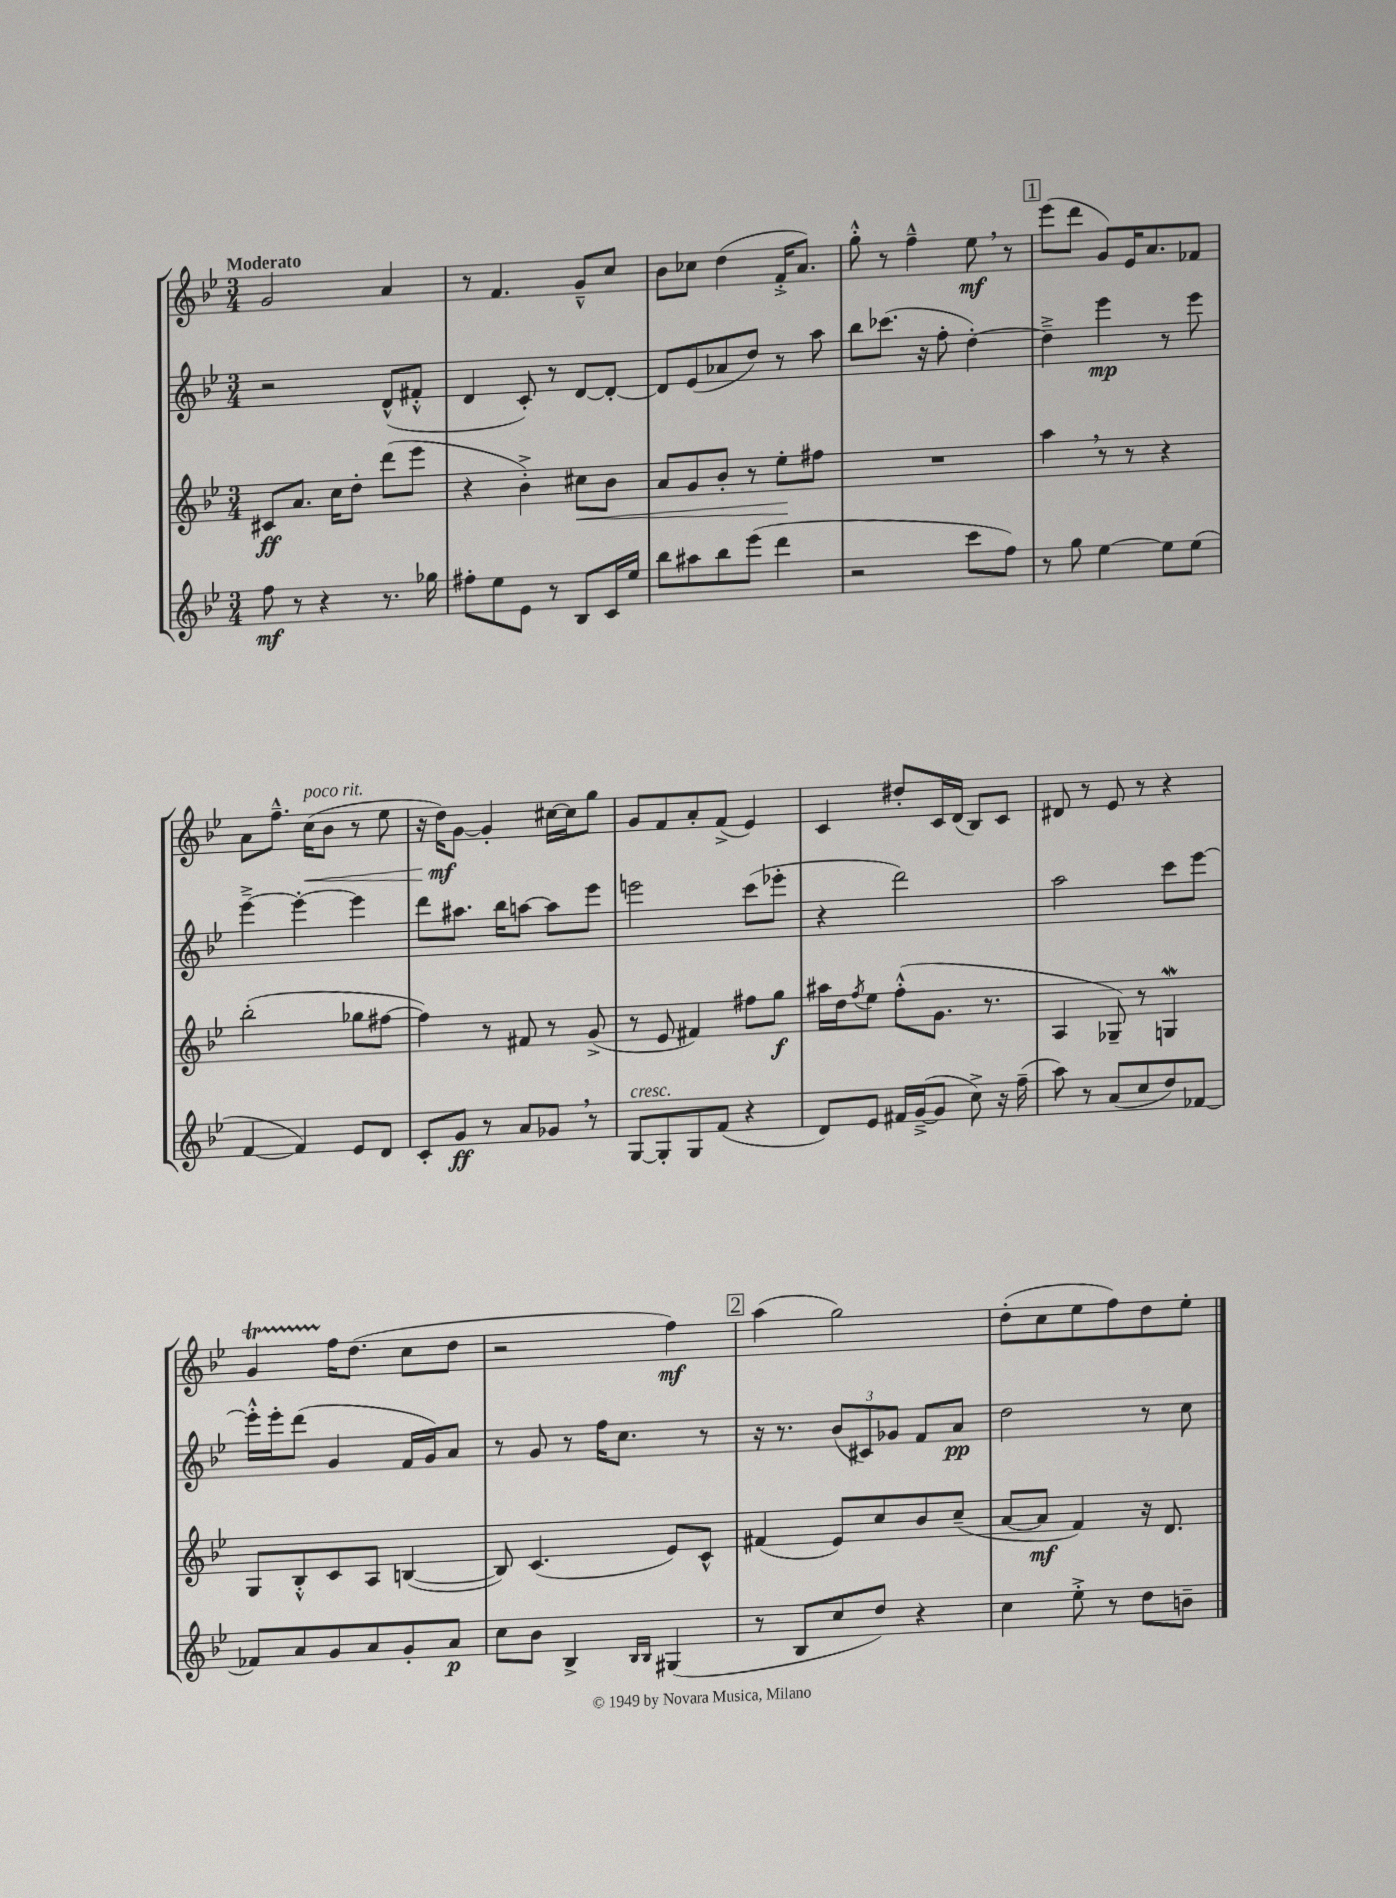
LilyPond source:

<<
\new StaffGroup <<
\new Staff = "s0" {
    \clef treble \key bes \major \numericTimeSignature \time 3/4 \tempo "Moderato"
    g'2 a'4 |
    r8 f'4. g'8---^ c''8 |
    bes'8 ces''8 d''4( f'16-.-> a'8.) |
    g''8-.-^ r8 f''4---^ ees''8\mf \breathe r8 |
    \mark \markup { \box "1" } ees'''8( d'''8 g'8) ees'16 a'8. fes'8 |
    a'8 f''8.---^ c''16\<^\markup { \italic "poco rit." }( bes'8 r8 ees''8 |
    r16 d''16\mf\!) g'8~ g'4-. cis''16~ cis''16 g''8 |
    g'8 f'8 a'8-. f'8->( ees'4) |
    c'4 dis''8-. c'16 d'16( bes8) c'8 |
    dis'8 r8 ees'8 r8 r4 |
    g'4\startTrillSpan f''16\stopTrillSpan d''8.( c''8 d''8 |
    r2 f''4\mf) |
    \mark \markup { \box "2" } a''4( g''2) |
    d''8-.( c''8 ees''8 f''8) d''8 ees''8-. \bar "|." |
}
\new Staff = "s1" {
    \clef treble \key bes \major \numericTimeSignature \time 3/4
    r2 d'8-^( fis'8-.-^ |
    d'4 c'8-.) r8 d'8~ d'8~-. |
    d'8 ees'8( aes'8 d''8) r8 a''8 |
    bes''8 ces'''8.( r16 f''8-. d''4~-.) |
    \mark \markup { \box "1" } d''4---> ees'''4\mp r8 ees'''8 |
    ees'''4~---> ees'''4~-. ees'''4 |
    d'''8 ais''8. bes''16 a''8~ a''8 ees'''8 |
    e'''2 c'''8( ees'''8-. |
    r4 d'''2) |
    a''2 c'''8 ees'''8~ |
    ees'''16-.-^ ees'''16-. d'''8( g'4 f'16 g'16) a'8 |
    r8 g'8 r8 f''16 c''8. r8 |
    \mark \markup { \box "2" } r16 r8. \tuplet 3/2 { bes'8( cis'8) ges'8 } f'8 a'8\pp |
    d''2 r8 c''8 \bar "|." |
}
\new Staff = "s2" {
    \clef treble \key bes \major \numericTimeSignature \time 3/4
    cis'8\ff a'8. c''16 d''8-. d'''8( ees'''8 |
    r4 bes'4-.->) cis''8\< bes'8 |
    a'8 g'8 bes'8-. r8 ees''8-.\! fis''8 |
    R2. |
    \mark \markup { \box "1" } a''4 \breathe r8 r8 r4 |
    bes''2-.( ges''8 fis''8~ |
    fis''4) r8 fis'8 r8 g'8->( |
    r8 ees'8 fis'4) fis''8 g''8\f |
    ais''16 d''16 \acciaccatura { f''8 } ees''8 f''8-.-^( g'8. r8. |
    a4 ges8--) r8 g4\mordent |
    g8 bes8-.-^ c'8 a8 b4~( |
    b8) c'4.( ees'8) c'8-^ |
    \mark \markup { \box "2" } fis'4( ees'8) c''8 bes'8 c''8--( |
    a'8~ a'8\mf f'4) r16 d'8. \bar "|." |
}
\new Staff = "s3" {
    \clef treble \key bes \major \numericTimeSignature \time 3/4
    f''8\mf r8 r4 r8. ges''16 |
    fis''8-. ees''8 ees'8 r8 bes8 c'16 ees''16 |
    bes''8 ais''8 bes''8 ees'''8( d'''4 |
    r2 c'''8 f''8) |
    \mark \markup { \box "1" } r8 g''8 ees''4~ ees''8 ees''8( |
    f'4~ f'4) ees'8 d'8 |
    c'8-. g'8\ff r8 a'8 ges'8 \breathe r8 |
    g8~^\markup { \italic "cresc." } g8-. g8 f'8( r4 |
    d'8) ees'8 fis'16 g'16~--->( g'8 c''8->) r16 f''16--( |
    a''8) r8 a'8( c''8 d''8) fes'8~ |
    fes'8 a'8 g'8 a'8 g'8-. a'8\p |
    c''8 bes'8 bes4-> \grace { bes16 bes16 } gis4( |
    \mark \markup { \box "2" } r8 bes8 c''8 d''8) r4 |
    c''4 ees''8-.-> r8 d''8 b'8-- \bar "|." |
}
>>
>>
\layout { \context { \Score \remove "Bar_number_engraver" } }
